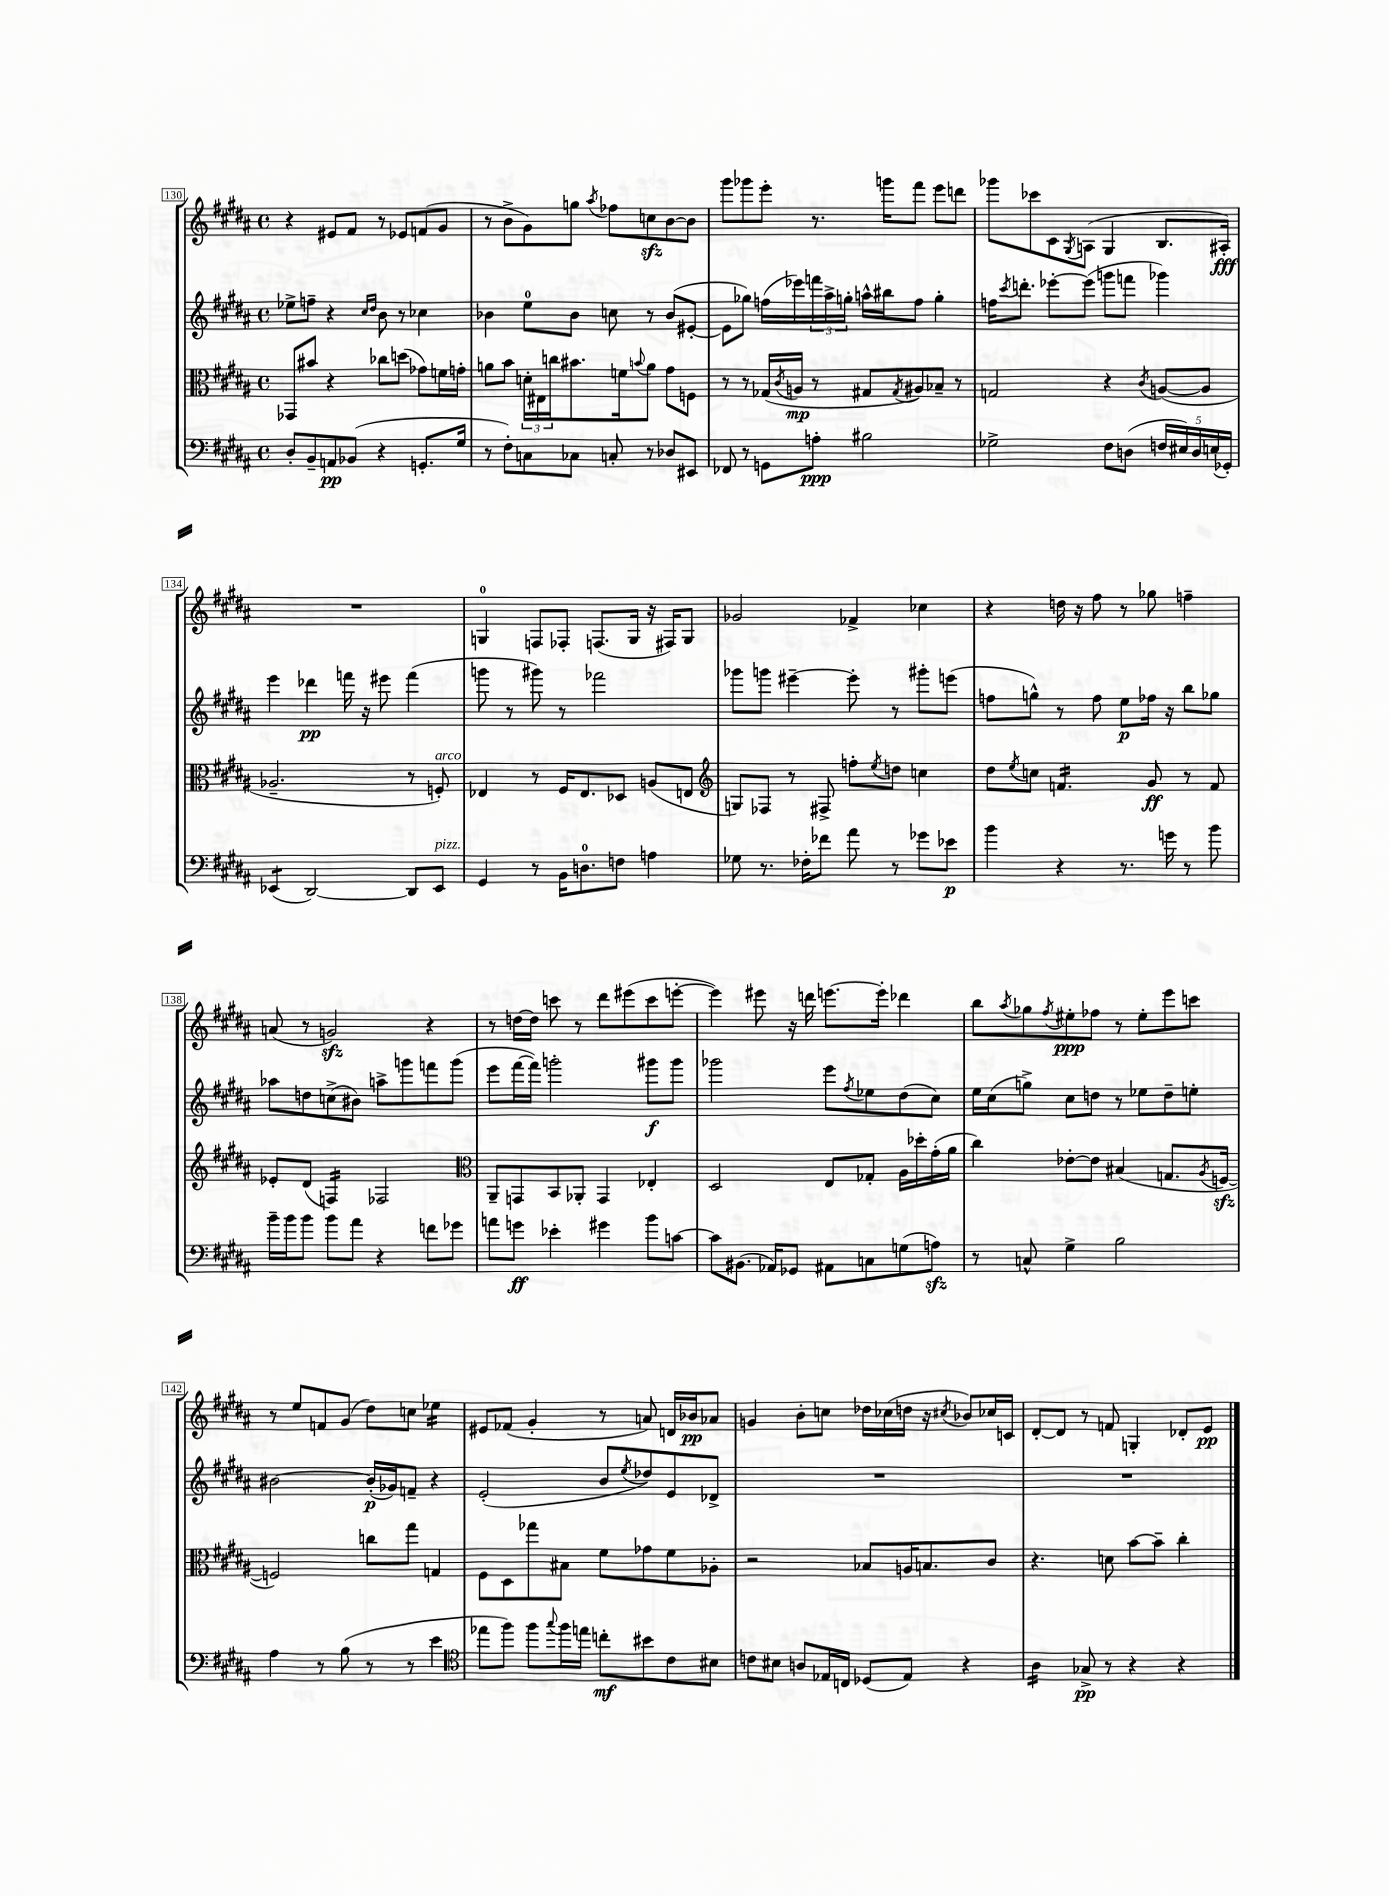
<<
\new StaffGroup <<
\new Staff = "s0" {
    \clef treble \key b \major \defaultTimeSignature \time 4/4
    r4 eis'8 fis'8 r8 ees'8 f'8( gis'8 |
    r8 b'8-> gis'8) g''8 \acciaccatura { ais''8 } fes''8 c''8\sfz b'8~ b'8 |
    gis'''8 ges'''8 e'''8-. r8. g'''16 fis'''8 e'''8 d'''8 |
    ges'''8 ces'''8 cis'8 \acciaccatura { gis8 } a8( gis4 b8. ais16-.\fff) |
    R1 |
    g4-0 f8 fes8-. f8.( g16 r16 fis16) g8 |
    ges'2 fes'4-> ces''4 |
    r4 d''16 r16 fis''8 r8 ges''8 f''4-- |
    a'8( r8 g'2\sfz) r4 |
    r8 d''16~ d''16 c'''8 r8 dis'''8 eis'''8( c'''8 e'''8~-. |
    e'''4) eis'''8 r16 d'''16 e'''8.~ e'''16-. des'''4 |
    b''8 \acciaccatura { ais''8 } ges''8 \acciaccatura { fis''8 } eis''8-.\ppp fes''8 r8 eis''8-. e'''8 c'''8 |
    r8 e''8 f'8 gis'8( dis''8) c''8 ees''4:16 |
    eis'8 fes'8( gis'4-. r8 a'8) d'16 bes'16\pp aes'8 |
    g'4 b'8-. c''8 des''16 ces''16( d''16 r16 \acciaccatura { cis''8 } bes'8) ces''16 c'16 |
    dis'8~-. dis'8 r8 f'8 g4-. des'8-. e'8\pp \bar "|." |
}
\new Staff = "s1" {
    \clef treble \key b \major \defaultTimeSignature \time 4/4
    ees''8-> f''8-- r4 \grace { cis''16 dis''16 } b'8 r8 ces''4 |
    bes'4 e''8-0 bes'8 c''8 r8 bes'8( eis'8~-. |
    eis'8 ges''8) f''16( ees'''16) \tuplet 3/2 { f'''16 ais''16-> g''16-. } a''16-^ bis''16 f''8 g''4-. |
    f''16 \acciaccatura { cis'''8 } d'''8.-. ees'''8~-. ees'''8( g'''8 f'''8 ges'''4) |
    e'''4 des'''4\pp f'''16 r16 eis'''8 f'''4( |
    g'''8 r8 gis'''8) r8 fes'''2 |
    ges'''8 g'''8 eis'''4~-- eis'''8-. r8 gis'''8-. e'''8( |
    f''8 g''8-^) r8 f''8 e''8\p fes''16 r16 b''8 ges''8 |
    aes''8 d''8 c''8->( bis'8) a''8-> g'''8 f'''8 g'''8( |
    e'''8 fis'''16~ fis'''16) g'''2-. gis'''8\f gis'''8 |
    ges'''2 e'''8 \acciaccatura { fis''8 } ees''8 dis''8( cis''8) |
    e''16 cis''16( g''8->) cis''8 d''8 r8 ees''8 d''8-- e''8-. |
    bis'2~ bis'16-.\p( ges'16) f'8-- r4 |
    e'2-.( b'8 \acciaccatura { e''8 } des''8) e'8 des'8-> |
    R1 |
    R1 \bar "|." |
}
\new Staff = "s2" {
    \clef alto \key b \major \defaultTimeSignature \time 4/4
    ges,8 bis'8 r4 ces''8 d''8( ges'8) f'16 g'16-. |
    a'8 b'8 \tuplet 3/2 { d'16-. eis16 c''16 } bis'8. f'16 \appoggiatura { b'8 } a'8 gis'8 f8 |
    r8 r8 ges16( \acciaccatura { cis'8 } a16\mp r8 gis8 \acciaccatura { gis8 } ais8) bes8-- r8 |
    g2 r4 \acciaccatura { cis'8 } a8~( a8 |
    aes2.-- r8 f8-.^\markup { \italic "arco" }) |
    ees4 r8 fis16 ees8. des8 a8( e8 |
    \clef treble g8) fes8 r8 fis8-> f''8-. \acciaccatura { e''8 } d''8 c''4 |
    dis''8 \acciaccatura { e''8 } c''8 f'4.:16 gis'8\ff r8 f'8 |
    ees'8-. dis'8( f4:16) fes2 |
    \clef alto ais,8-- g,8 b,8 aes,8-. g,4 ees4-. |
    dis2 e8 ges8-. ais16 des''16-. gis'16-.( ais'16 |
    cis''4) ees'8~-. ees'8 bis4( g8. \acciaccatura { ais8 } f16~\sfz |
    f2) c''8 gis''8 g4 |
    fis8 dis8 ges''8 bis8 fis'8 ges'8 fis'8 aes8-. |
    r2 bes8 a16 b8. cis'8 |
    r4. d'8 b'8~ b'8-- cis''4-. \bar "|." |
}
\new Staff = "s3" {
    \clef bass \key b \major \defaultTimeSignature \time 4/4
    dis8-. b,8-- a,8\pp bes,8( r4 g,8.-. gis16 |
    r8 fis8-.) c8 ces8 c8-. r8 des8 eis,8 |
    fes,8 r8 g,8 a8-.\ppp bis2 |
    ges2-> fis8 d8( \tuplet 5/4 { f16 eis16) d16 e16( ges,16-.) } |
    ees,4:8( dis,2~) dis,8 ees,8^\markup { \italic "pizz." } |
    gis,4 r8 b,16 d8.-0 f8 a4 |
    ges8 r8. fes16-. fes'8 ais'8 r8 ges'8 ees'8\p |
    b'4 r4 r8. g'16 r8 b'8 |
    b'16-- b'16 b'8 b'8 ais'8 r4 f'8 ges'8 |
    a'8 g'8\ff ees'4-. gis'4 b'8 c'8~ |
    c'8 bis,8.( aes,16) ges,8 ais,8 c8 g8( a8\sfz) |
    r8 c8-^ gis4-> b2 |
    ais4 r8 b8( r8 r8 e'4 |
    \clef tenor ees''8 fis''8) fis''8 \appoggiatura { gis''8 } fis''16 e''16 c''8-.\mf bis'8 cis'8 bis8 |
    c'8 bis8 a8 ees16 c16 des8( ees8) r4 |
    ais4:16 ges8->\pp r8 r4 r4 \bar "|." |
}
>>
>>
\layout { \context { \Score currentBarNumber = #130 \override BarNumber.stencil = #(make-stencil-boxer 0.1 0.3 ly:text-interface::print) } }
